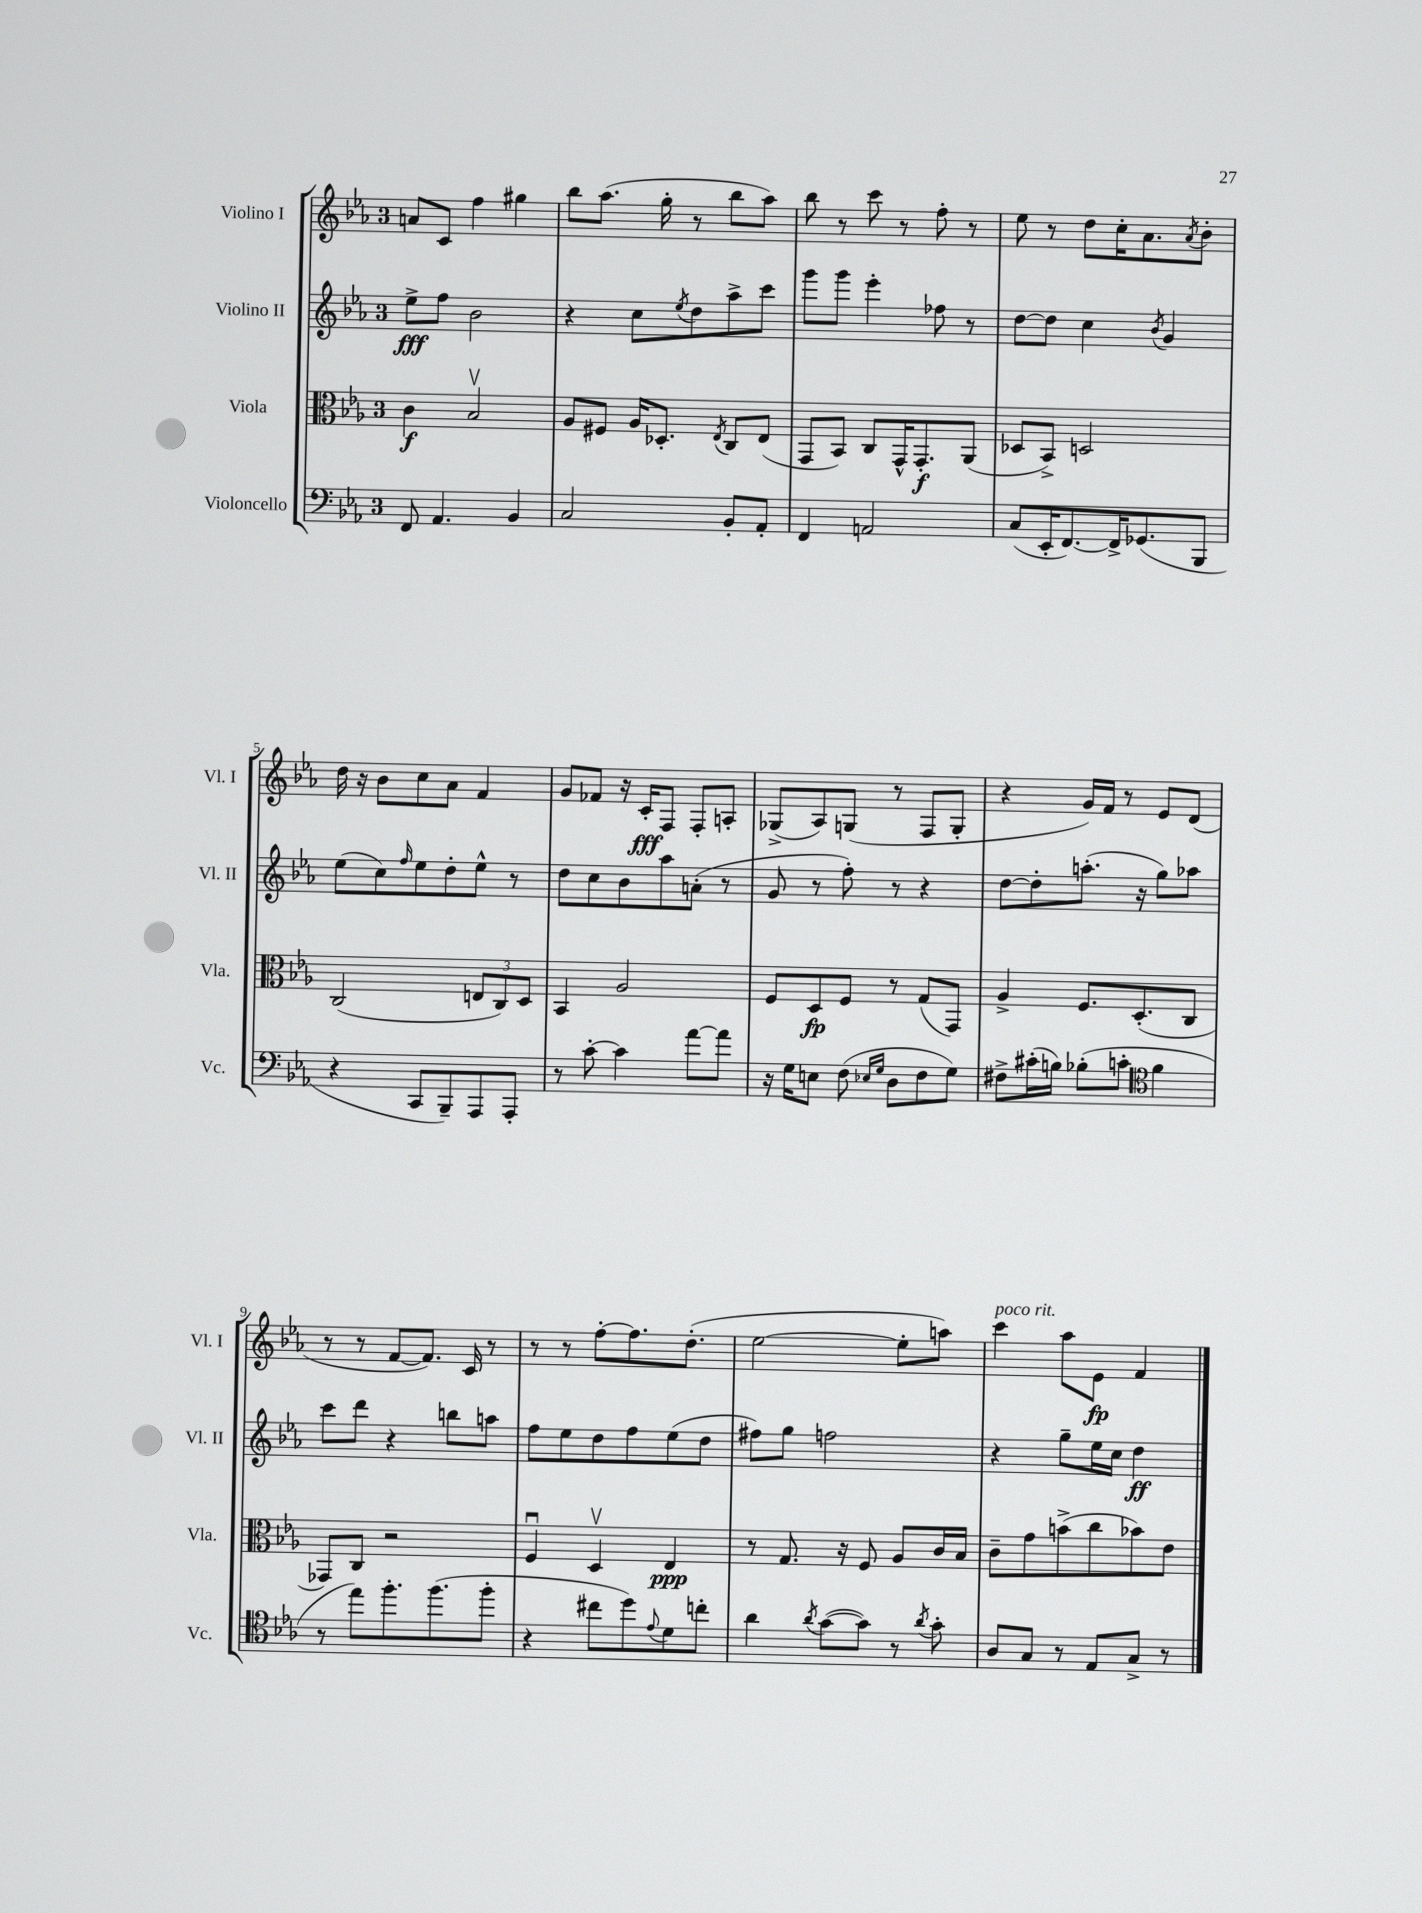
<<
\new StaffGroup <<
\new Staff = "s0" \with { instrumentName = "Violino I" shortInstrumentName = "Vl. I" } {
    \clef treble \key ees \major \once \override Staff.TimeSignature.style = #'single-digit \time 3/4
    a'8 c'8 f''4 gis''4 |
    bes''8 aes''8.( g''16-. r8 bes''8 aes''8) |
    bes''8 r8 c'''8 r8 f''8-. r8 |
    ees''8 r8 d''8 c''16-. aes'8. \acciaccatura { aes'8 } bes'8-. |
    d''16 r16 bes'8 c''8 aes'8 f'4 |
    g'8 fes'8 r16 c'16-.\fff f8 f8-. a8-. |
    ges8->( aes8) g8( r8 f8 g8-. |
    r4 g'16) f'16 r8 ees'8 d'8( |
    r8 r8 f'8~ f'8.) c'16 r8 |
    r8 r8 f''8~-. f''8. d''8.-.( |
    ees''2~ ees''8-. a''8) |
    c'''4^\markup { \italic "poco rit." } aes''8 ees'8\fp f'4 \bar "|." |
}
\new Staff = "s1" \with { instrumentName = "Violino II" shortInstrumentName = "Vl. II" } {
    \clef treble \key ees \major \once \override Staff.TimeSignature.style = #'single-digit \time 3/4
    ees''8->\fff f''8 bes'2 |
    r4 c''8 \acciaccatura { ees''8 } d''8 aes''8-> c'''8 |
    g'''8 g'''8 ees'''4-. fes''8 r8 |
    d''8~ d''8 c''4 \acciaccatura { bes'8 } g'4 |
    ees''8( c''8) \grace { f''16 } ees''8 d''8-. ees''8-^ r8 |
    d''8 c''8 bes'8 aes''8 a'8-.( r8 |
    g'8 r8 f''8-.) r8 r4 |
    d''8~ d''8-. a''8.-.( r16 g''8) aes''8 |
    c'''8 d'''8 r4 b''8 a''8 |
    f''8 ees''8 d''8 f''8 ees''8( d''8 |
    fis''8) g''8 f''2 |
    r4 g''8-- ees''16 c''16 d''4\ff \bar "|." |
}
\new Staff = "s2" \with { instrumentName = "Viola" shortInstrumentName = "Vla." } {
    \clef alto \key ees \major \once \override Staff.TimeSignature.style = #'single-digit \time 3/4
    c'4\f bes2\upbow |
    aes8 fis8 aes16 des8.-. \acciaccatura { ees8 } c8 ees8( |
    g,8 bes,8) c8 g,16-^ g,8.-.\f aes,8( |
    des8 bes,8->) d2 |
    c2( \tuplet 3/2 { e8 c8) d8 } |
    bes,4 aes2 |
    f8 d8\fp f8 r8 g8( g,8) |
    aes4-> f8. d8.-.( c8 |
    ges,8) c8 r2 |
    f4\downbow d4\upbow ees4\ppp |
    r8 g8. r16 f8 aes8 c'16 bes16 |
    c'8-- g'8 b'8->( c''8 bes'8) ees'8 \bar "|." |
}
\new Staff = "s3" \with { instrumentName = "Violoncello" shortInstrumentName = "Vc." } {
    \clef bass \key ees \major \once \override Staff.TimeSignature.style = #'single-digit \time 3/4
    f,8 aes,4. bes,4 |
    c2 bes,8-. aes,8-. |
    f,4 a,2 |
    c8( ees,16-. f,8.~) f,16-> ges,8.( bes,,8 |
    r4 c,8 bes,,8--) aes,,8 aes,,8-. |
    r8 c'8~-. c'4 aes'8~ aes'8 |
    r16 g16 e8 f8( \grace { ees16 g16 } d8 f8 g8) |
    fis8-> cis'16-.( b16) bes8-.( c'8-. \clef tenor f'4 |
    r8 ees''8) f''8.-. f''8.( f''8-. |
    r4 cis''8 d''8) \appoggiatura { ees'8 } d'8 c''8-. |
    aes'4 \acciaccatura { aes'8 } g'8~( g'8) r8 \acciaccatura { aes'8 } g'8-. |
    aes8 g8 r8 ees8 g8-> r8 \bar "|." |
}
>>
>>
